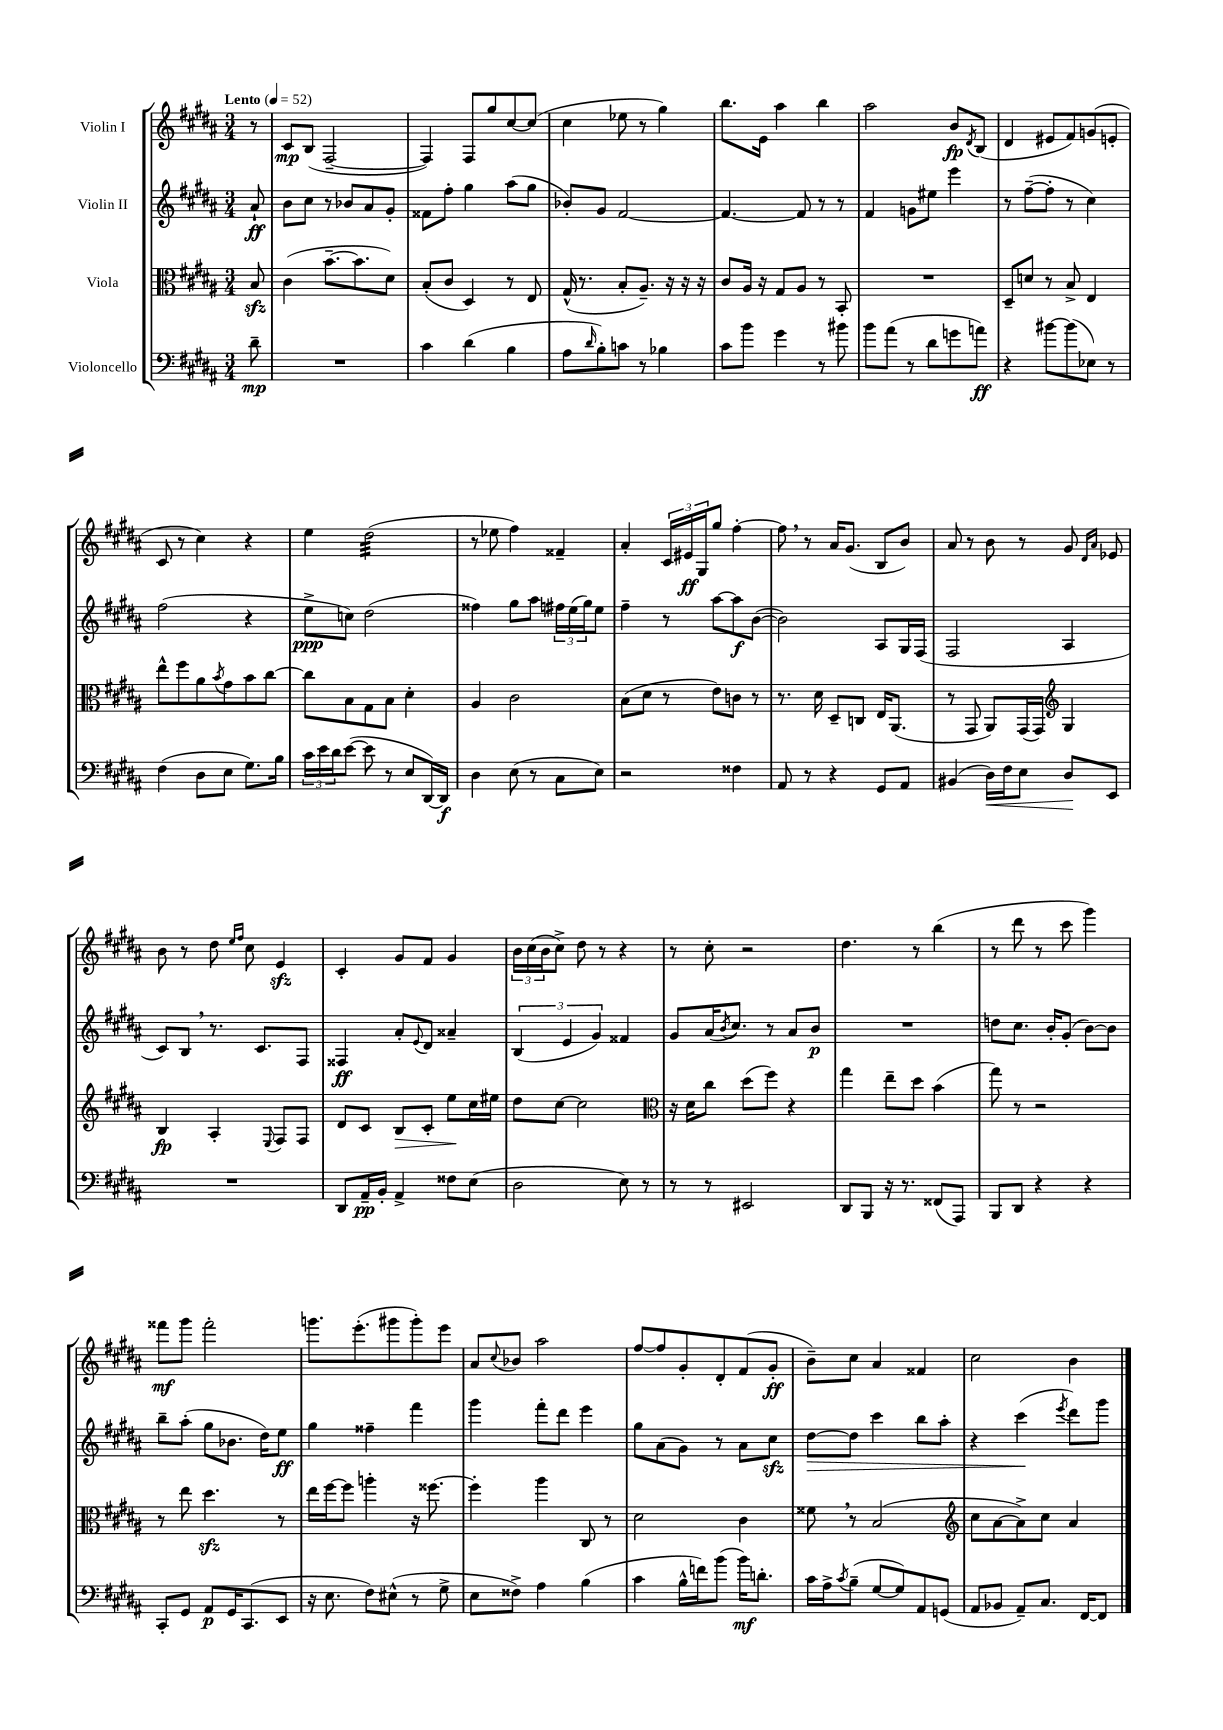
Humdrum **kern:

**kern	**kern	**kern	**kern
*staff4	*staff3	*staff2	*staff1
*clefF4	*clefC3	*clefG2	*clefG2
*k[f#c#g#d#a#]	*k[f#c#g#d#a#]	*k[f#c#g#d#a#]	*k[f#c#g#d#a#]
*M3/4	*M3/4	*M3/4	*M3/4
*MM52	*MM52	*MM52	*MM52
8d#~	8B	8a#`	8r
=	=	=	=
2.r	(4c#	8b	8c#
.	.	8cc#	(8B
.	[8.b~	8r	[2F#~
.	.	8b-	.
.	8.b]	.	.
.	.	8a#	.
.	8d#)	8g#'	.
=	=	=	=
4c#	(8B'	8f##	4F#])
.	8c#	8ff#'	.
(4d#	4D#)	4gg#	8F#
.	.	.	8gg#
4B	8r	(8aa#	[8cc#
.	8E	8gg#	(8cc#]
=	=	=	=
8A#	(16G#^^	8b-')	4cc#
.	8.r	.	.
16qqd#	.	.	.
8B')	.	8g#	.
8c	8B'	[2f#	8ee-
8r	8.A#~)	.	8r
4B-	.	.	4gg#)
.	16r	.	.
.	16r	.	.
.	16r	.	.
=	=	=	=
8c#	8c#	4.f#_	8.bb
8b	16A#	.	.
.	16r	.	16e
4g#	8G#	.	4aa#
.	8A#	8f#]	.
8r	8r	8r	4bb
8b#	8BB'	8r	.
=	=	=	=
8b	2.r	4f#	2aa#
(8a#	.	.	.
8r	.	8g	.
8d#	.	8ee#	.
8g	.	4eee	8b
.	.	.	8qd#
8a)	.	.	(8B
=	=	=	=
4r	8D#~	8r	4d#
.	8d	([8ff#~	.
[8b#	8r	8ff#']	8e#
(8b#]	8B^	8r	8f#)
8E-)	4E	4cc#)	(8g
8r	.	.	8e'
=	=	=	=
(4F#	8ee^^	(2ff#	8c#
.	8ff#	.	8r
8D#	8a#	.	4cc#)
.	8qb	.	.
8E	8g#	.	.
8.G#)	8b	4r	4r
.	[8cc#	.	.
16B	.	.	.
=	=	=	=
24c#	8cc#]	8ee^	4ee
24e	.	.	.
24d#	.	.	.
([8e	8B	8cc)	.
8e]	8G#	(2dd#	(2dd#
8r	8B	.	.
8E	4d#'	.	.
[16DD#)	.	.	.
16DD#]	.	.	.
=	=	=	=
4D#	4A#	4ff##)	8r
.	.	.	8ee-
(8E	2c#	8gg#	4ff#)
8r	.	8aa#	.
8C#	.	24ff#	4f##~
.	.	(24ee	.
.	.	24gg#)	.
8E)	.	8ee	.
=	=	=	=
2r	(8B	4ff#~	4a#'
.	8d#	.	.
.	8r	8r	24c#
.	.	.	24e#
.	.	.	24G#
.	8e)	[8aa#	8gg#
4F##	8c	8aa#]	[4ff#'
.	8r	([8b	.
=	=	=	=
8AA#	8.r	2b])	8ff#]
8r	.	.	8r
.	16d#	.	.
4r	8D#~	.	16a#
.	.	.	(8.g#
.	8C	.	.
8GG#	16E	8A#	8B
.	(8.AA#	.	.
8AA#	.	16G#	8b)
.	.	(16F#	.
=	=	=	=
(4BB#	8r	2F#	8a#
.	8GG#	.	8r
16D#)	8AA#)	.	8b
16F#	.	.	.
8E	(16GG#	.	8r
.	16GG#)	.	.
*	*clefG2	*	*
8D#	4G#	4A#	8g#
.	.	.	16qqd#
.	.	.	16qqa#
8EE	.	.	8e-
=	=	=	=
2.r	4B	8c#)	8b
.	.	8B	8r
.	4A#'	8.r	8dd#
.	.	.	16qqee
.	.	.	16qqff#
.	.	.	8cc#
.	.	8.c#	.
.	8qqE	.	.
.	8F#	.	4e
.	8F#	8F#	.
=	=	=	=
8DD#	8d#	4F##	4c#'
16AA#~	8c#	.	.
16BB'	.	.	.
4AA#^	8B	8a#'	8g#
.	.	8qqe	.
.	8c#'	8d#	8f#
8F##	8ee	4a##~	4g#
(8E	16cc#	.	.
.	16ee#	.	.
=	=	=	=
2D#	8dd#	(6B	24b
.	.	.	(24cc#
.	.	.	24b
.	[8cc#	.	8cc#^)
.	.	6e	.
.	2cc#]	.	8dd#
.	.	6g#)	.
.	.	.	8r
8E)	.	4f##	4r
8r	.	.	.
=	=	=	=
*	*clefC3	*	*
8r	16r	8g#	8r
.	16d#	.	.
8r	8cc#	(16a#	8cc#'
.	.	8qb	.
.	.	8.cc#)	.
2EE#	(8dd#	.	2r
.	8ff#)	8r	.
.	4r	8a#	.
.	.	8b	.
=	=	=	=
8DD#	4gg#	2.r	4.dd#
8BBB	.	.	.
16r	8ee~	.	.
8.r	.	.	.
.	8dd#	.	8r
(8FF##	(4b	.	(4bb
8AAA#)	.	.	.
=	=	=	=
8BBB	8gg#)	8dd	8r
8DD#	8r	8.cc#	8ddd#
4r	2r	.	8r
.	.	16b'	.
.	.	(8g#'	8ccc#
4r	.	[8b)	4ggg#)
.	.	8b]	.
=	=	=	=
8CC#'	8r	8bb~	8fff##
8GG#	8ee	(8aa#'	8ggg#
8AA#	4.dd#	8gg#	2fff##'
16GG#	.	8.b-	.
(8.CC#	.	.	.
.	.	16dd#)	.
8EE	8r	8ee	.
=	=	=	=
16r	16ee	4gg#	8.ggg
8.E	[16ff#	.	.
.	8ff#]	.	.
.	.	.	(8.eee'
8F#)	4aa'	4ff##~	.
(8E#^^	.	.	8ggg#
8r	16r	4fff#	8ggg#')
.	[8.ff##	.	.
8G#^	.	.	8eee
=	=	=	=
8E	4ff##']	4ggg#	8a#
.	.	.	8qqcc#
8F##^)	.	.	8b-
4A#	4aa#	8fff#'	2aa#
.	.	8ddd#	.
(4B	8C#	4eee	.
.	8r	.	.
=	=	=	=
4c#	2d#	8gg#	[8ff#
.	.	(8a#	8ff#]
16B^^	.	8g#)	8g#'
16f)	.	.	.
(8b	.	8r	8d#'
16b)	4c#	8a#	(8f#
8.d'	.	.	.
.	.	8cc#	8g#'
=	=	=	=
16c#	8f##	[8dd#	8b~)
16A#^	.	.	.
8qc#	.	.	.
(8B~	8r	8dd#]	8cc#
[8G#	(2B	4ccc#	4a#
8G#])	.	.	.
8AA#	.	8bb	4f##
(8GG	.	8aa#'	.
=	=	=	=
*	*clefG2	*	*
8AA#	8cc#	4r	2cc#
8BB-	[8a#	.	.
8AA#~)	8a#^])	(4ccc#	.
8.C#	8cc#	.	.
.	.	8qeee	.
.	4a#	8ddd#)	4b
[16FF#	.	.	.
8FF#]	.	8ggg#	.
==	==	==	==
*-	*-	*-	*-
